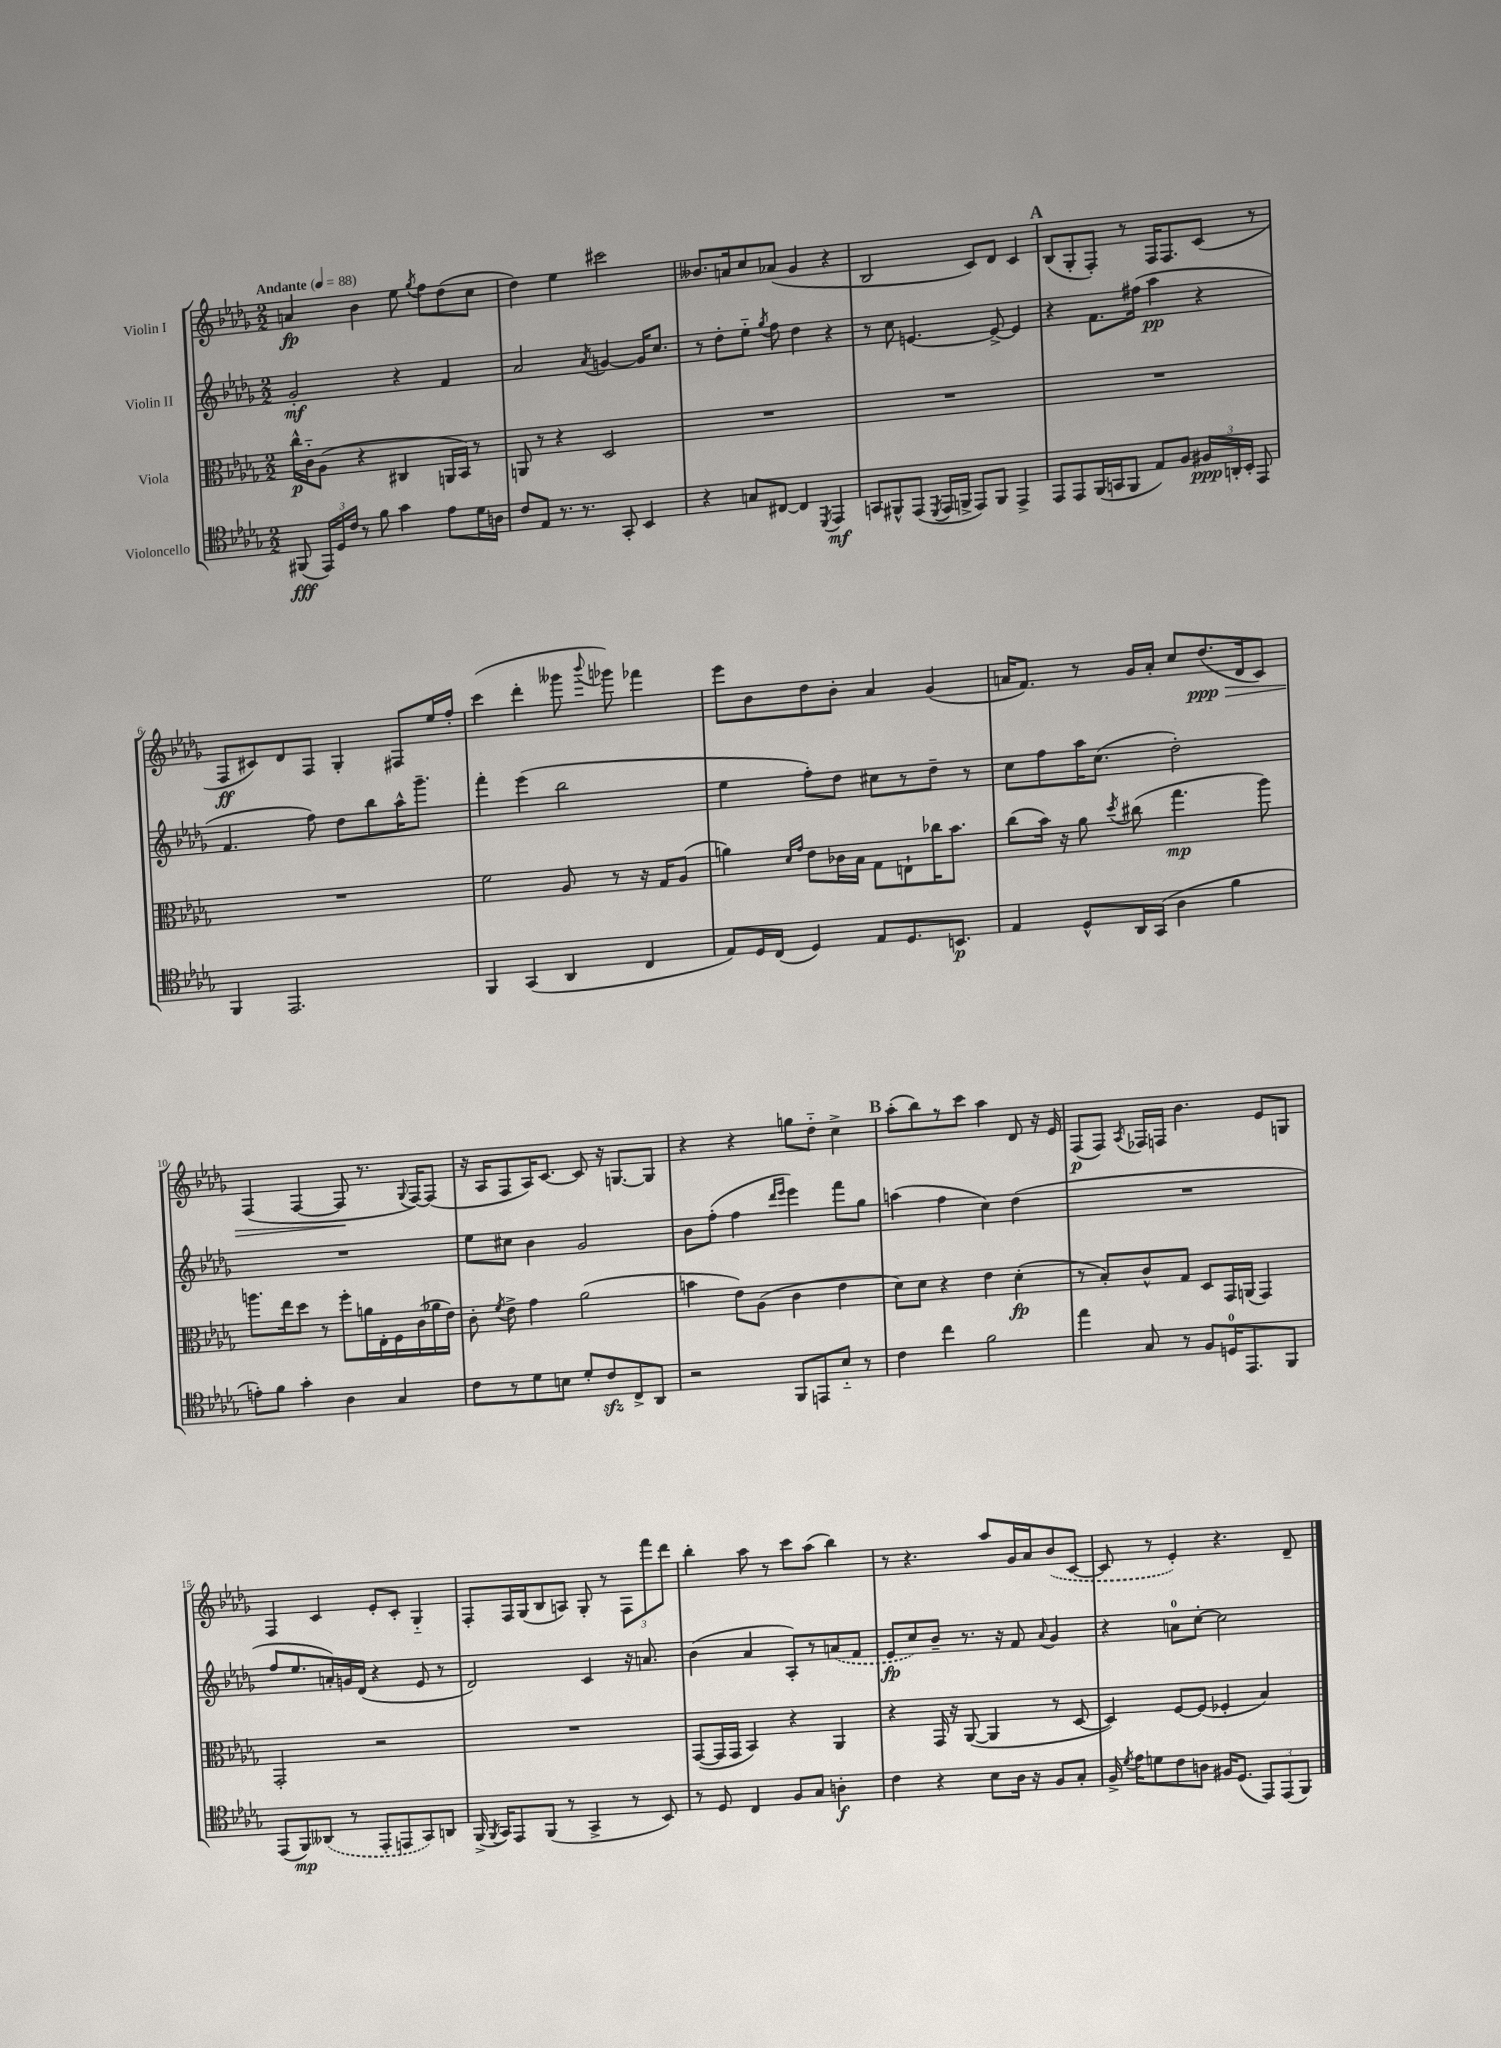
<<
\new StaffGroup <<
\new Staff = "s0" \with { instrumentName = "Violin I" } {
    \clef treble \key des \major \numericTimeSignature \time 2/2 \tempo "Andante" 4 = 88
    \autoBeamOff a'4\fp bes'4 ees''8 \acciaccatura { ges''8 } f''8[ des''8( c''8] |
    des''4) ees''4 cis'''2 |
    beses'8.[ a'16 c''8 aes'8]( ges'4 r4 |
    bes2 c'8[) des'8] c'4 |
    \mark \markup { \bold "A" } bes8[( ges8-. f8]-.) r8 f16[ f8. c'8]( r8 |
    f8[\ff cis'8) des'8 f8] ges4-. fis8[ ees''16 f''16]-. |
    c'''4( des'''4-. geses'''8 \appoggiatura { bes'''8 } ges'''8) fes'''4 |
    ees'''8[ bes'8 des''8 bes'8]-. aes'4 ges'4( |
    a'16[ f'8.]) r8 ges'16[ a'16]-. c''8[ des''8.\ppp\>( des'16 c'8]) |
    f4( f4~ f8\! r8. \appoggiatura { ges8 } f16[~) f8]( |
    r16 aes16[ f8 aes16) c'8.]~ c'8 r16 g8.[~ g8] |
    r4 r4 g''8[ des''8]-_ c''4-> |
    \mark \markup { \bold "B" } aes''8[-.( bes''8) r8 c'''8] aes''4 des'8 r16 ees'16 |
    f8[\p( f8]) \acciaccatura { aes8 } fes16[ f16] bes'4. ees'8[ g8] |
    f4 c'4 ees'8[-. c'8]-. ges4-_ |
    f8[-. f16 ges16( bes8 a8]) ges8-. r8 \tuplet 3/2 { f8[ f'''8 des'''8] } |
    bes''4-. aes''8 r8 c'''8[ aes''8]( bes''4) |
    r8 r4. aes''8[ ges'16 aes'16 \once \slurDashed bes'8( c'8]~ |
    c'8 r8 ees'4-.) r4. des'8-- \bar "|." |
}
\new Staff = "s1" \with { instrumentName = "Violin II" } {
    \clef treble \key des \major \numericTimeSignature \time 2/2
    \autoBeamOff ges'2-.\mf r4 f'4 |
    aes'2 \acciaccatura { aes'8 } g'4~ g'16[ c''8.] |
    r8 des''8[-. ees''8]-_ \acciaccatura { ges''8 } f''8 des''4 r4 |
    r8 c''8 e'4.~ e'8~-> e'4 |
    \mark \markup { \bold "A" } r4 f'8.[ fis''16]( aes''4\pp r4 |
    f'4. f''8) des''8[ bes''8 aes''16-^ ges'''8.]-- |
    f'''4-. ees'''4( bes''2 |
    ees''4 f''8[-.) des''8] cis''8[ r8 des''8]-- r8 |
    c''8[ f''8 aes''16 c''8.]( des''2-.) |
    R1 |
    ees''8[ cis''8] bes'4 ges'2 |
    bes'8[ f''8]-.( f''4 \grace { des'''16[ ees'''16] } ees'''4) f'''8[ ges''8] |
    \mark \markup { \bold "B" } a''4( f''4 c''4) des''4( |
    R1 |
    f''8[ ees''8. a'16-.) g'16 des'16]( r4 ees'8 r8 |
    des'2) c'4 r16 a'8. |
    bes'4( aes'4 aes8[-.) r8 \once \slurDashed a'8( f'8] |
    ees'8[\fp c''8) bes'8]-- r8. r16 f'8 \appoggiatura { aes'8 } ges'4 |
    r4 a'8[-0 c''8]~-. c''2 \bar "|." |
}
\new Staff = "s2" \with { instrumentName = "Viola" } {
    \clef alto \key des \major \numericTimeSignature \time 2/2
    \autoBeamOff c''16[-^\p c'16-_ aes8]( r4 cis4 a,16[ bes,16]) r8 |
    a,8 r8 r4 des2 |
    R1 |
    R1 |
    \mark \markup { \bold "A" } R1 |
    R1 |
    f'2 aes8 r8 r16 ges16[ aes8]( |
    a'4) \grace { des'16[ ges'16] } ees'8[ ces'16 bes16] ges8[ e8-! ces''16 bes'8.] |
    c''8[( bes'16]) r16 aes'8 \acciaccatura { des''8 } cis''8( ges''4.\mp aes''8) |
    a''8.[ ees''16 des''8] r8 f''8[-. a'16 ees16-. f16 c'16( aes'16 ees'16]) |
    c'8-. \acciaccatura { f'8 } ees'8-> ges'4 aes'2( |
    b'4 ees'8[) aes8]( c'4 ees'4 |
    \mark \markup { \bold "B" } des'8[) des'8] r4 ees'4 des'4-.\fp( |
    r8 bes8[-.) c'8-^ ges8] des8[ ges,16 a,16]( ges,4) |
    ges,2-. r2 |
    R1 |
    ges,8[~( ges,16 ges,16] bes,4) r4 aes,4 |
    r4 ges,16 r16 aes,8~( aes,4 r8 des8~ |
    des4) f8[~ f8]( fes4-. bes4) \bar "|." |
}
\new Staff = "s3" \with { instrumentName = "Violoncello" } {
    \clef tenor \key des \major \numericTimeSignature \time 2/2
    \autoBeamOff fis,8\fff( \tuplet 3/2 { ees,16[) des16 c'16] } r8 f'8 ges'4 ees'8[ des'16 a16] |
    c'8[ ees8] r8. r8. ges,8-. bes,4 |
    r4 g8[ cis8]~ cis4 \acciaccatura { des,8 } ees,4\mf |
    g,8[ fis,8-^ ees,8]( \acciaccatura { des,8 } ees,16[ f,16]-> ees,8[) f,8] ees,4-> |
    \mark \markup { \bold "A" } ees,8[ ees,8 f,16( g,16 f,8] ees8[) f8] \tuplet 3/2 { fis16[\ppp a,16-. bes,16]-. } ees,8 |
    f,4 ees,2. |
    f,4 ges,4( aes,4 c4 |
    ees8[) des16 c16]( des4) ees8[ des8. b,8.]\p |
    ees4 des8[-^ aes,16 ges,16]( aes4 f'4 |
    e'8[-.) f'8] ges'4-. aes4 ges4 |
    c'8[ r8 des'8 b8] des'8[-. c'8\sfz c8-> aes,8] |
    r2 f,8[ e,8 bes8]-_ r8 |
    \mark \markup { \bold "B" } c'4 c''4 f'2 |
    ees''4 ges8 r8 f8[ d16-0 ees,8. f,8] |
    ees,8[( f,8\mp) \once \slurDashed aeses,8]( r8 ees,8[-. e,8 ges,8) a,8] |
    f,16->( \acciaccatura { f,8 } ges,16[) ees,8 f,8]( r8 ges,4-> r8 bes,8) |
    r8 des8 c4 f8[ ges8] a4-.\f |
    c'4 r4 bes8[ aes16] r16 f8[ ges8]-. |
    f16-> \acciaccatura { des'8 } ees'16[ d'8 c'8 a8] fis16[ des8.]( \tuplet 3/2 { ees,8[) ees,8( f,8]) } \bar "|." |
}
>>
>>
